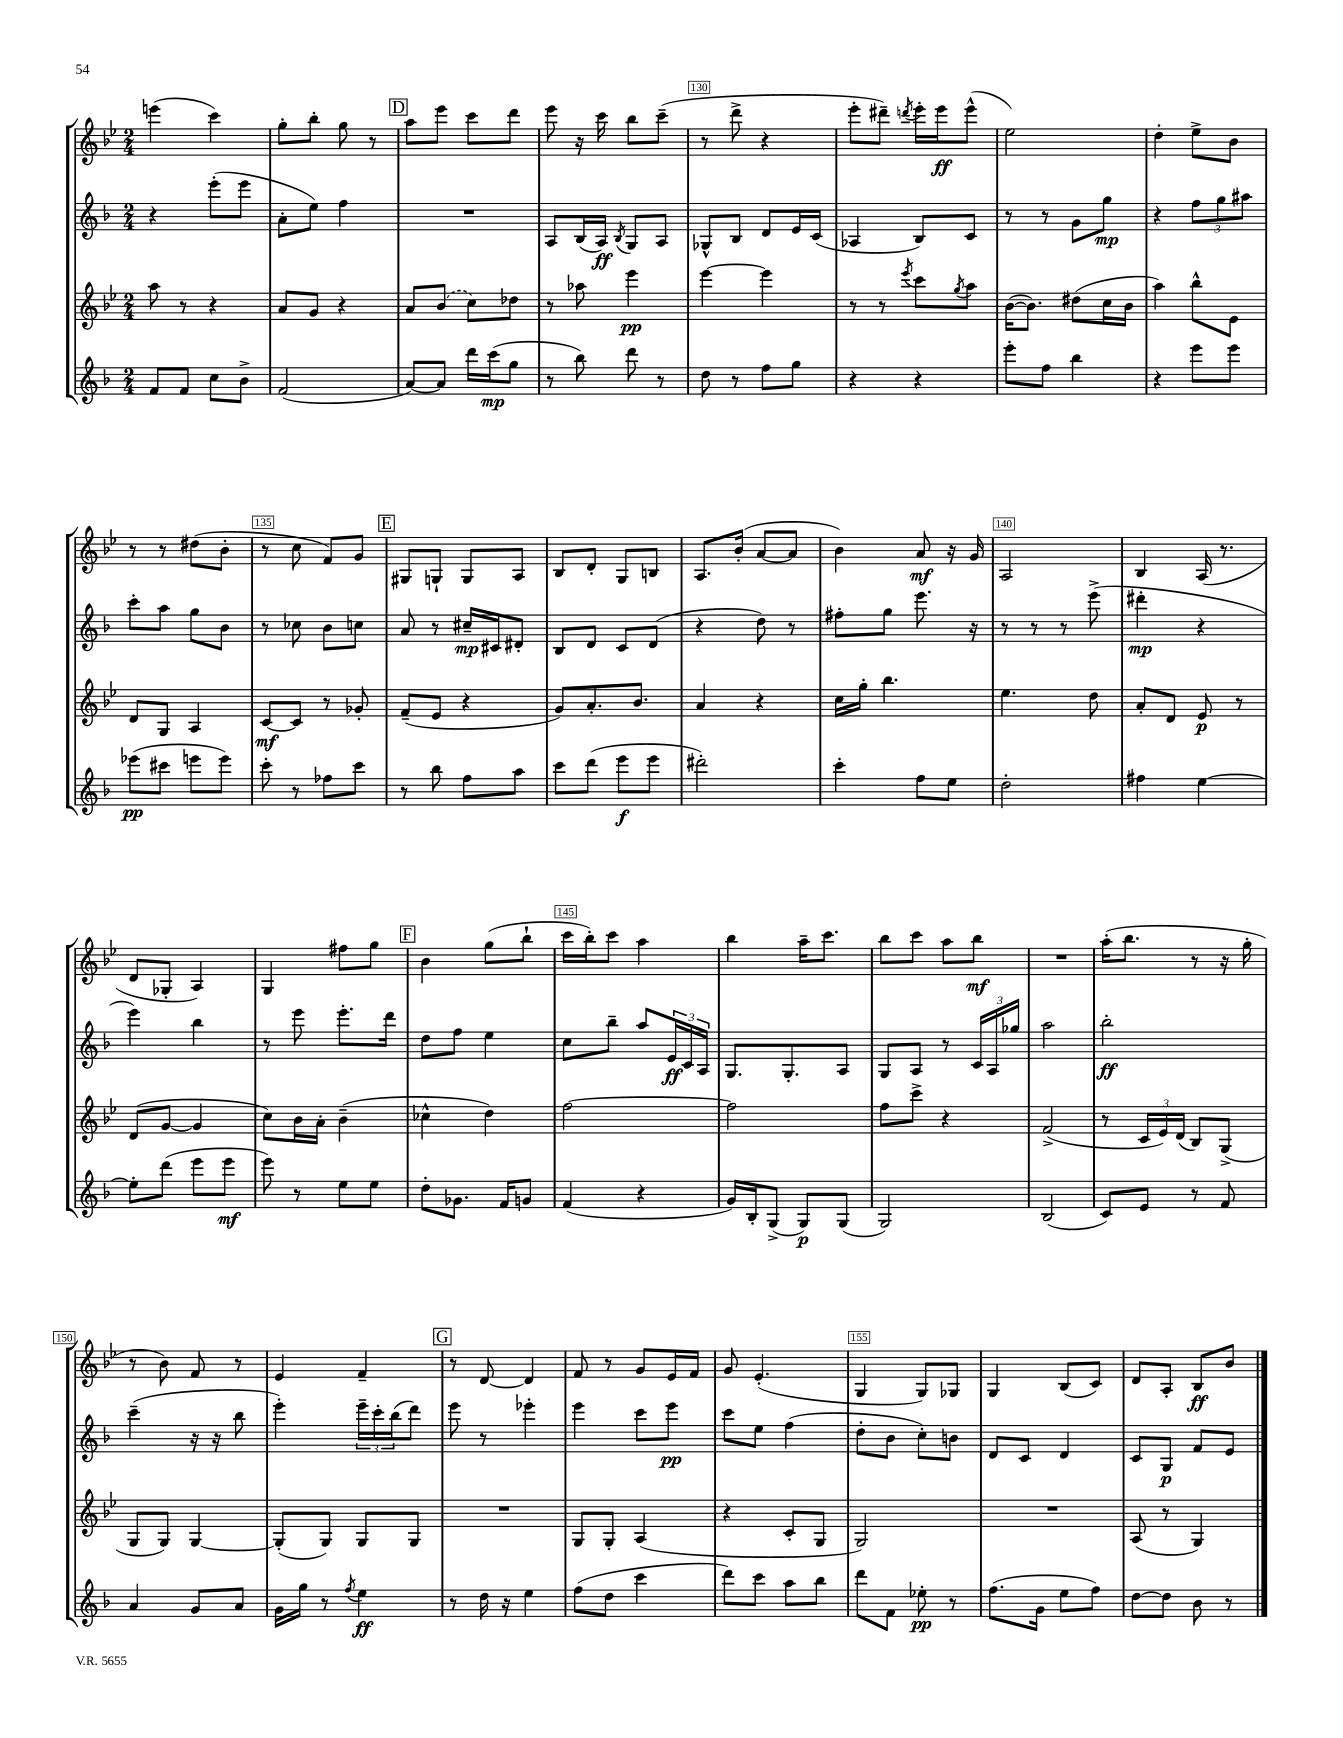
<<
\new StaffGroup <<
\new Staff = "s0" {
    \clef treble \key bes \major \numericTimeSignature \time 2/4
    e'''4( c'''4) |
    g''8-. bes''8-. g''8 r8 |
    \mark \markup { \box "D" } a''8 ees'''8 c'''8 d'''8 |
    ees'''8 r16 c'''16 bes''8 c'''8--( |
    r8 d'''8-> r4 |
    ees'''8-. dis'''8--) \acciaccatura { d'''8 } ees'''16-. ees'''16\ff ees'''8-^( |
    ees''2) |
    d''4-. ees''8-> bes'8 |
    r8 r8 dis''8( bes'8-. |
    r8 c''8 f'8) g'8 |
    \mark \markup { \box "E" } gis8 g8-! g8 a8 |
    bes8 d'8-. g8 b8 |
    a8. bes'16-.( a'8~ a'8 |
    bes'4) a'8\mf r16 g'16 |
    a2 |
    bes4 a16( r8. |
    d'8 ges8-. a4) |
    g4 fis''8 g''8 |
    \mark \markup { \box "F" } bes'4 g''8( bes''8-! |
    c'''16 bes''16-.) c'''8 a''4 |
    bes''4 a''16-- c'''8. |
    bes''8 c'''8 a''8 bes''8\mf |
    R2 |
    a''16-.( bes''8. r8 r16 g''16-. |
    r8 bes'8) f'8 r8 |
    ees'4 f'4-- |
    \mark \markup { \box "G" } r8 d'8~ d'4 |
    f'8 r8 g'8 ees'16 f'16 |
    g'8 ees'4.-.( |
    g4 g8) ges8 |
    g4 bes8( c'8) |
    d'8 a8-. bes8\ff bes'8 \bar "|." |
}
\new Staff = "s1" {
    \clef treble \key f \major \numericTimeSignature \time 2/4
    r4 e'''8-.( e'''8 |
    a'8-. e''8) f''4 |
    \mark \markup { \box "D" } R2 |
    a8 bes16( a16\ff) \acciaccatura { bes8 } g8 a8 |
    ges8-^ bes8 d'8 e'16 c'16( |
    aes4 bes8) c'8 |
    r8 r8 g'8 g''8\mp |
    r4 \tuplet 3/2 { f''8 g''8 ais''8 } |
    c'''8-. a''8 g''8 bes'8 |
    r8 ces''8 bes'8 c''8 |
    \mark \markup { \box "E" } a'8 r8 cis''16--\mp cis'16 dis'8-. |
    bes8 d'8 c'8 d'8( |
    r4 d''8) r8 |
    fis''8-. g''8 e'''8. r16 |
    r8 r8 r8 e'''8->( |
    dis'''4-.\mp r4 |
    e'''4) bes''4 |
    r8 e'''8 e'''8.-. d'''16 |
    \mark \markup { \box "F" } d''8 f''8 e''4 |
    c''8 bes''8-- a''8 \tuplet 3/2 { e'16\ff c'16 a16 } |
    g8. g8.-. a8 |
    g8 a8 r8 \tuplet 3/2 { c'16 a16 ges''16 } |
    a''2 |
    bes''2-.\ff |
    c'''4--( r16 r16 bes''8 |
    e'''4-.) \tuplet 3/2 { e'''16-- c'''16-. bes''16( } d'''8) |
    \mark \markup { \box "G" } e'''8 r8 ees'''4-. |
    e'''4 c'''8 e'''8\pp |
    c'''8 e''8 f''4( |
    d''8-. bes'8 c''8-.) b'8 |
    d'8 c'8 d'4 |
    c'8 g8\p f'8 e'8 \bar "|." |
}
\new Staff = "s2" {
    \clef treble \key bes \major \numericTimeSignature \time 2/4
    a''8 r8 r4 |
    a'8 g'8 r4 |
    \mark \markup { \box "D" } a'8 \once \slurDashed bes'8( c''8) des''8 |
    r8 aes''8 ees'''4\pp |
    ees'''4~ ees'''4 |
    r8 r8 \acciaccatura { ees'''8 } c'''8 \acciaccatura { g''8 } a''8 |
    bes'16~( bes'8.) dis''8( c''16 bes'16 |
    a''4) bes''8-^ ees'8 |
    d'8 g8 a4 |
    c'8~\mf c'8 r8 ges'8-. |
    \mark \markup { \box "E" } f'8--( ees'8 r4 |
    g'8) a'8.-. bes'8. |
    a'4 r4 |
    c''16 g''16-. bes''4. |
    ees''4. d''8 |
    a'8-. d'8 ees'8\p r8 |
    d'8( g'8~ g'4 |
    c''8) bes'16 a'16-. bes'4--( |
    \mark \markup { \box "F" } ces''4-^ d''4) |
    f''2~ |
    f''2 |
    f''8 c'''8-> r4 |
    f'2->( |
    r8 \tuplet 3/2 { c'16 ees'16) d'16( } bes8) g8->( |
    g8 g8) g4~ |
    g8-.( g8) g8 g8 |
    \mark \markup { \box "G" } R2 |
    g8 g8-. a4( |
    r4 c'8-. g8 |
    g2) |
    R2 |
    a8( r8 g4) \bar "|." |
}
\new Staff = "s3" {
    \clef treble \key f \major \numericTimeSignature \time 2/4
    f'8 f'8 c''8 bes'8-> |
    f'2( |
    \mark \markup { \box "D" } a'8~) a'8 d'''16 c'''16\mp( g''8 |
    r8 bes''8) d'''8 r8 |
    d''8 r8 f''8 g''8 |
    r4 r4 |
    e'''8-. f''8 bes''4 |
    r4 e'''8 e'''8 |
    ees'''8\pp( cis'''8 e'''8 e'''8) |
    c'''8-. r8 fes''8 c'''8 |
    \mark \markup { \box "E" } r8 bes''8 f''8 a''8 |
    c'''8 d'''8( e'''8\f e'''8 |
    dis'''2-.) |
    c'''4-. f''8 e''8 |
    d''2-. |
    fis''4 e''4~ |
    e''8-. d'''8( e'''8 e'''8\mf |
    e'''8) r8 e''8 e''8 |
    \mark \markup { \box "F" } d''8-. ges'8. f'16 g'8 |
    f'4( r4 |
    g'16) bes16-. g8->( g8\p) g8( |
    g2) |
    bes2( |
    c'8) e'8 r8 f'8 |
    a'4 g'8 a'8 |
    g'16 g''16 r8 \acciaccatura { f''8 } e''4\ff |
    \mark \markup { \box "G" } r8 d''16 r16 e''4 |
    f''8( d''8 c'''4 |
    d'''8) c'''8 a''8 bes''8 |
    d'''8 f'8 ees''8-.\pp r8 |
    f''8.( g'16 e''8 f''8) |
    d''8~ d''8 bes'8 r8 \bar "|." |
}
>>
>>
\layout { \context { \Score currentBarNumber = #126 \override BarNumber.break-visibility = ##(#f #t #t) barNumberVisibility = #(every-nth-bar-number-visible 5) \override BarNumber.stencil = #(make-stencil-boxer 0.1 0.3 ly:text-interface::print) } }
